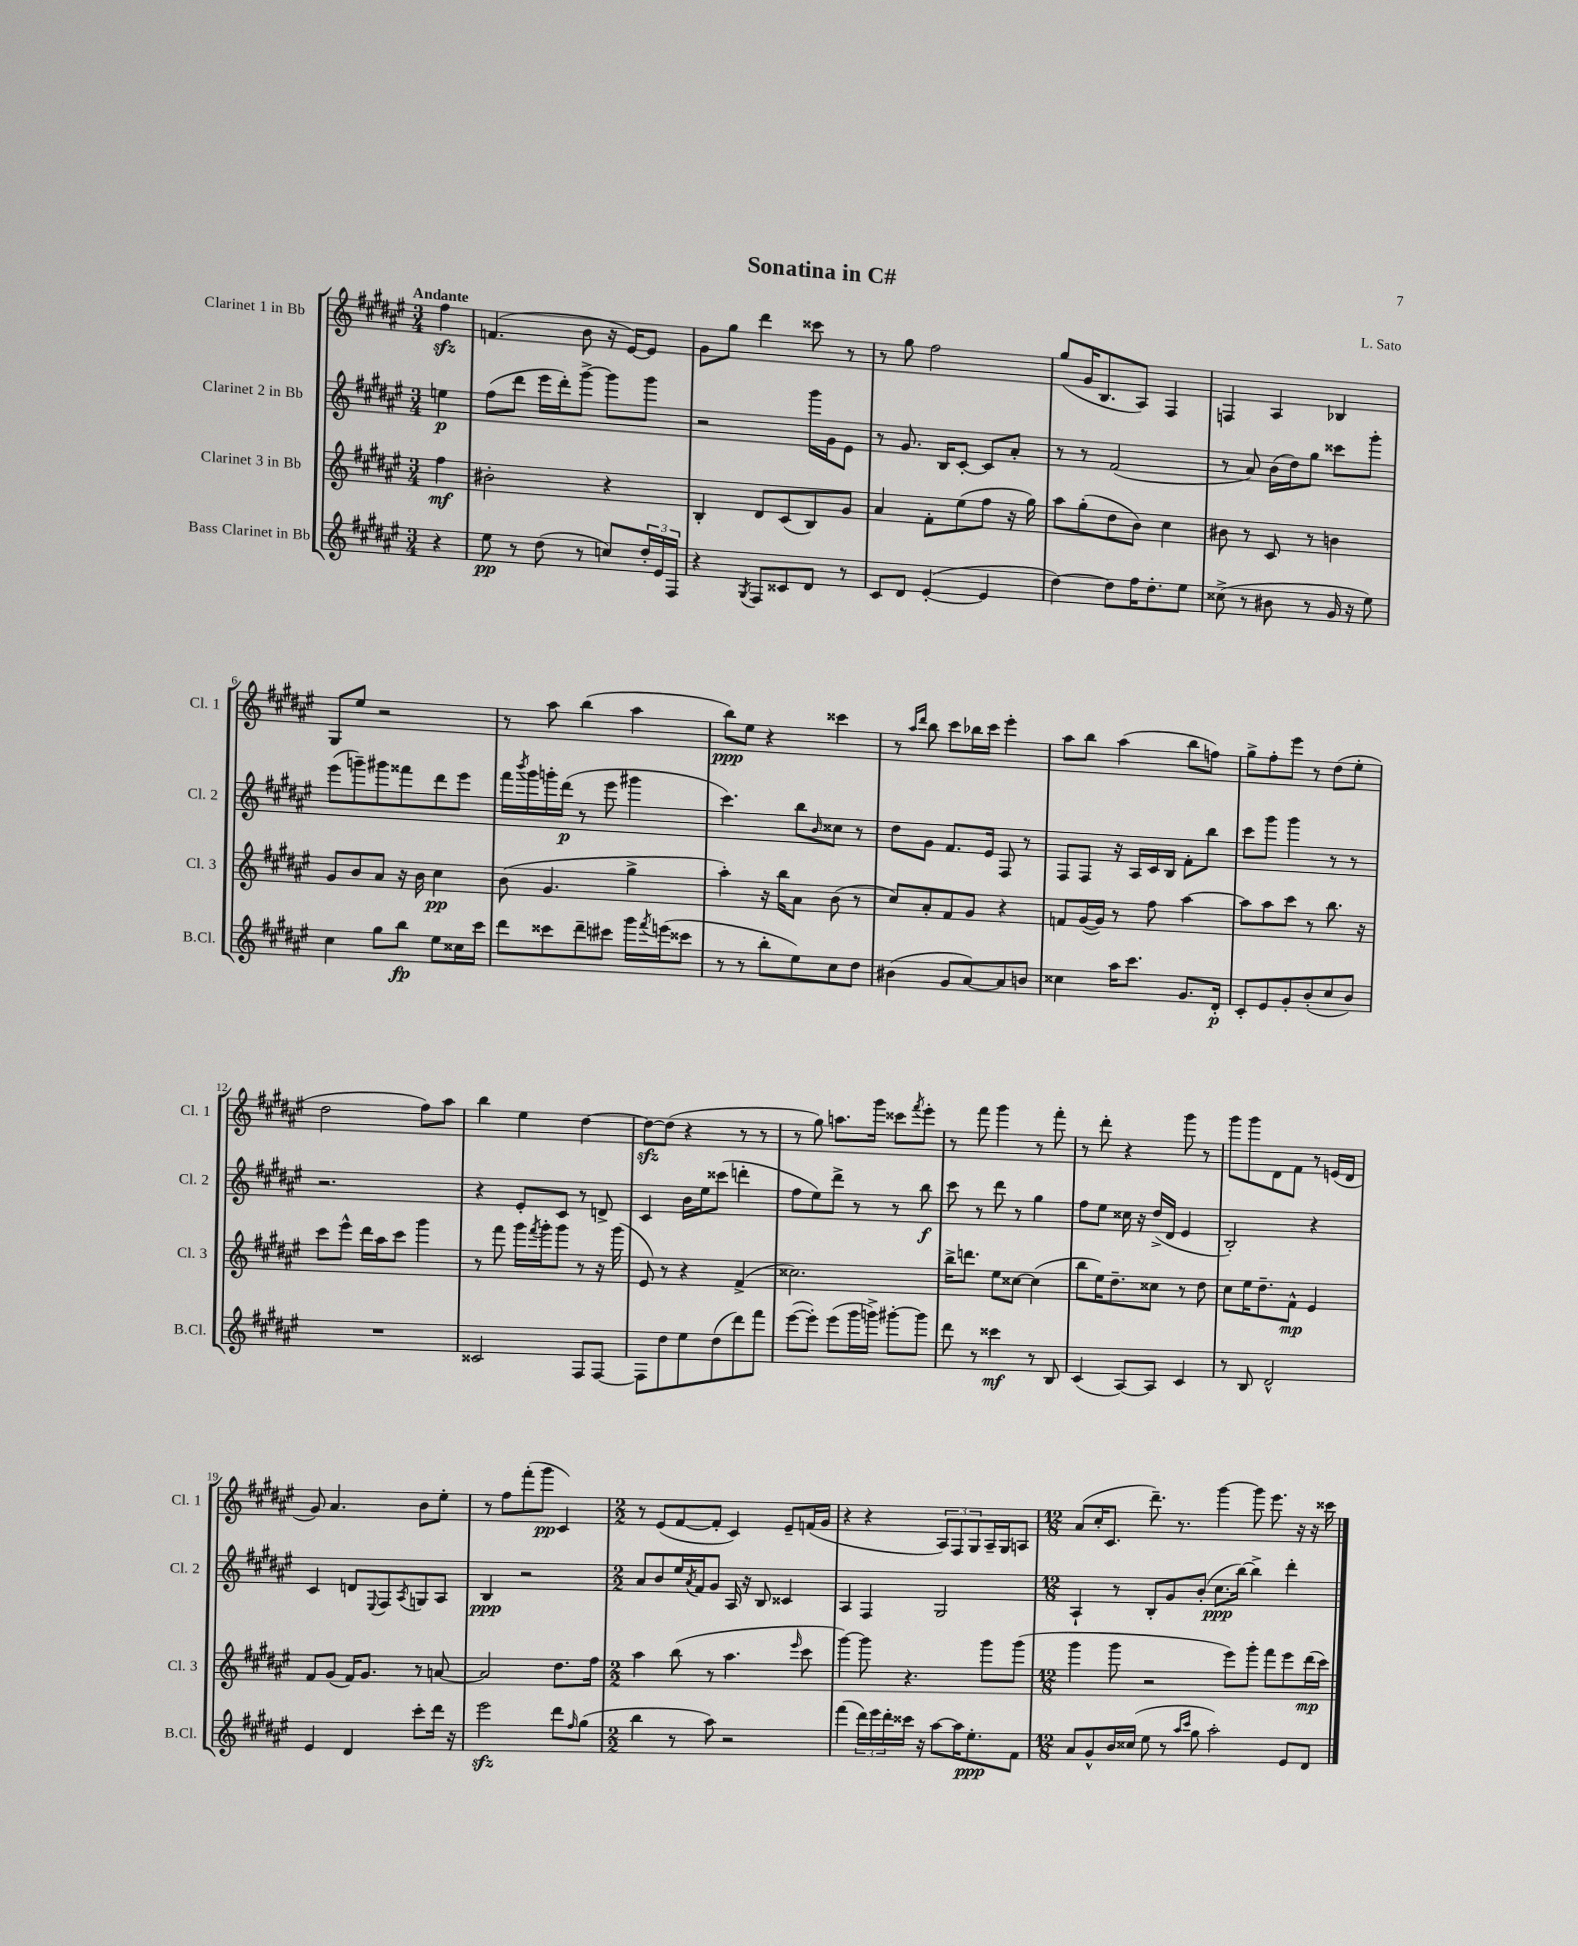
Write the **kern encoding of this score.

**kern	**kern	**kern	**kern
*staff4	*staff3	*staff2	*staff1
*clefG2	*clefG2	*clefG2	*clefG2
*k[f#c#g#d#a#e#]	*k[f#c#g#d#a#e#]	*k[f#c#g#d#a#e#]	*k[f#c#g#d#a#e#]
*M3/4	*M3/4	*M3/4	*M3/4
4r	4ff#	4ee	4ff#
=	=	=	=
8ee#	2b#'	(8ff#	(4.f
8r	.	8ddd#	.
(8dd#	.	16eee#	.
.	.	16ddd#')	.
8r	.	[8ggg#^	8b
8cc)	4r	8ggg#]	16r
.	.	.	[16e#)
24dd#'	.	8ggg#	8e#]
24e#	.	.	.
24F#	.	.	.
=	=	=	=
4r	4B'	2r	8g#
.	.	.	8gg#
8qG#	.	.	.
8F#	8d#	.	4ddd#
8c##	(8c#	.	.
8d#	8B)	16ggg#	8ccc##
.	.	16g#	.
8r	8g#	8e#	8r
=	=	=	=
8c#	4a#	8r	8r
8d#	.	8.g#	8gg#
([4e#'	8f#'	.	2ff#
.	.	16B	.
.	(8ee#	[8c#'	.
4e#]	8ff#	8c#]	.
.	16r	8a#'	.
.	16gg#)	.	.
=	=	=	=
[4dd#)	8aa#	8r	(8gg#
.	(8gg#'	8r	16g#
.	.	.	8.B
8dd#]	8dd#	(2f#	.
16ff#	8b)	.	8A#)
8.dd#'	.	.	.
.	4cc#	.	4F#
8ee#	.	.	.
=	=	=	=
(8cc##^	8b#	8r	4F
8r	8r	8a#)	.
8b#	8c#	(16b	4A#
.	.	16dd#)	.
8r	8r	8gg#	.
16g#	4b	8ccc##	4B-
16r	.	.	.
8ee#)	.	8ggg#'	.
=	=	=	=
4cc#	8g#	(8eee#	8G#
.	8b	8ggg~)	8ee#
8gg#	8a#	8ggg#	2r
8bb	16r	8fff##	.
.	16b	.	.
8ee#	4cc#	8ddd#	.
16cc##	.	8eee#	.
16ccc#	.	.	.
=	=	=	=
8ddd#	(8b	16fff#	8r
.	.	8qbbb	.
.	.	16ggg#	.
8ccc##	4.g#	16ggg'	8aa#
.	.	(16ddd#	.
8ddd#~	.	8r	(4bb
8ccc#	.	8eee#	.
16ggg#	4gg#^	4ggg#	4aa#
8qfff#	.	.	.
(16eee	.	.	.
8ccc##	.	.	.
=	=	=	=
8r	4aa#')	4.ccc#)	8bb)
8r	.	.	8ee#
8bb'	16r	.	4r
.	16bb	.	.
8ee#)	8a#	8bb	.
.	.	16qqb	.
8cc#	(8b	8cc##	4ccc##
8dd#	8r	8r	.
=	=	=	=
(4b#	8cc#)	8dd#	8r
.	.	.	16qqaa#
.	.	.	16qqddd#
.	8a#'	8g#	8bb
8g#	8f#	8.f#	8ccc#
[8a#)	8g#	.	16bb-
.	.	16e#	16ccc#
8a#]	4r	8F#	4eee#'
8b	.	8r	.
=	=	=	=
4cc##	8f	8F#	8aa#
.	([16g#	8F#	8bb
.	16g#])	.	.
16aa#	8r	16r	(4aa#
8.ccc#	.	16A#	.
.	8ff#	16c#	.
.	.	16B	.
8.g#	[4aa#	8f#'	8bb
.	.	8bb	8ff)
16d#'	.	.	.
=	=	=	=
8c#'	8aa#]	8ccc#	8gg#^
8e#	8aa#	8ggg#	8ff#'
8g#'	8ccc#	4ggg#	8eee#
(8b'	8r	.	8r
8cc#	8.bb	8r	(8dd#
8b)	.	8r	8ee#'
.	16r	.	.
=	=	=	=
2.r	8ccc#	2.r	2dd#
.	8eee#^^	.	.
.	16ddd#	.	.
.	16aa#	.	.
.	8ccc#	.	.
.	4ggg#	.	8ff#)
.	.	.	8aa#
=	=	=	=
2c##	8r	4r	4bb
.	8fff#	.	.
.	16ggg#	8e#'	4ee#
.	8qfff#	.	.
.	16ggg#'	.	.
.	8ggg#	8c#	.
8F#	8r	8r	[4dd#
[8F#	16r	8d^	.
.	(16ggg#	.	.
=	=	=	=
8F#]	8e#)	4c#	8dd#_
8dd#	8r	.	(8dd#]
8ee#	4r	16b	4r
.	.	16ee#	.
(8dd#	.	(8ccc##	.
8ddd#)	(4f#^	4ddd'	8r
8fff#	.	.	8r
=	=	=	=
([8eee#	2.cc##)	8ff#	8r
8eee#'])	.	8ee#)	8gg#)
(8eee#	.	8ddd#^	8.aa
16ggg#	.	8r	.
16ggg^)	.	.	16ggg#
[8ggg#'	.	8r	8ccc##
.	.	.	8qfff#
8ggg#]	.	8bb	8eee#'
=	=	=	=
8ddd#	16bb^	8ccc#	8r
.	8.ddd	.	.
8r	.	8r	8fff#
4ccc##	8ee#	8ddd#	4ggg#
.	[8cc##	8r	.
8r	(4cc##]	4gg#	8r
8B	.	.	8fff#'
=	=	=	=
(4c#	8bb	8ff#	8r
.	16ee#)	8ee#	8ddd#'
.	8.dd#~	.	.
[8A#)	.	16cc##	4r
.	.	16r	.
8A#]	8cc##	(16dd#^	.
.	.	16d#	.
4c#	8r	4e#	8ggg#
.	8dd#	.	8r
=	=	=	=
8r	8cc#	2B')	8ggg#
8B	16ee#	.	8ggg#
.	8.dd#~	.	.
2d#^^	.	.	8d#
.	8f#^^	.	8f#
.	4e#	4r	8r
.	.	.	(16e
.	.	.	16d#
=	=	=	=
4e#	8f#	4c#	8g#)
.	(8g#	.	4.a#
4d#	16f#)	8d	.
.	8.g#	.	.
.	.	8qqE#	.
.	.	8F#	.
.	.	8qA#	.
8ccc#'	8r	8G	8b
16ddd#	[8a	8A#	8ee#'
16r	.	.	.
=	=	=	=
2eee#	2a]	4B	8r
.	.	.	8ff#
.	.	2r	(8fff#'
.	.	.	8ggg#
8ddd#	8.dd#	.	4c#)
16qqff#	.	.	.
(8gg#	.	.	.
.	16ff#	.	.
=	=	=	=
*M2/2	*M2/2	*M2/2	*M2/2
4bb	4aa#	8a#	8r
.	.	8b	(8e#
8r	(8bb	16ee#	[8f#
.	.	8qa#	.
.	.	16f#	.
8aa#)	8r	8g#	8f#']
2r	4.aa#	16A#	4c#)
.	.	16r	.
.	.	8B	.
.	.	4c##	8e#~
.	16qqeee#	.	.
.	8ccc#	.	(16f
.	.	.	16g#
=	=	=	=
(4fff#	[4ggg#)	4A#	4r
24ddd#)	8ggg#]	4F#	4r
24eee#	.	.	.
24ddd#'	.	.	.
16ccc##	4.r	.	.
16r	.	.	.
[8aa#	.	2G#	12A#)
.	.	.	12F#
16aa#]	.	.	.
.	.	.	12G#
8.ee#'	.	.	.
.	8ggg#	.	16A#~
.	.	.	16G#
8f#	(8ggg#	.	8A
=	=	=	=
*M12/8	*M12/8	*M12/8	*M12/8
8a#	4ggg#	4A#`	(8a#
8g#^^	.	.	16cc#'
.	.	.	8.c#
16b	8ggg#	8r	.
(16cc##	.	.	.
8ee#	2r	8B'	8.ddd#~)
8r	.	8g#	.
.	.	.	8.r
16qqaa#	.	.	.
16qqccc#	.	.	.
8gg#	.	(8b'	.
2aa#')	.	8.cc#	[4ggg#
.	8eee#)	.	.
.	.	[16bb)	.
.	8ggg#'	4bb^]	8ggg#]
.	8fff#	.	8.eee#
8e#	8eee#	4ddd#'	.
.	.	.	16r
8d#	(16ddd#	.	16r
.	16ccc#)	.	16ccc##
==	==	==	==
*-	*-	*-	*-
